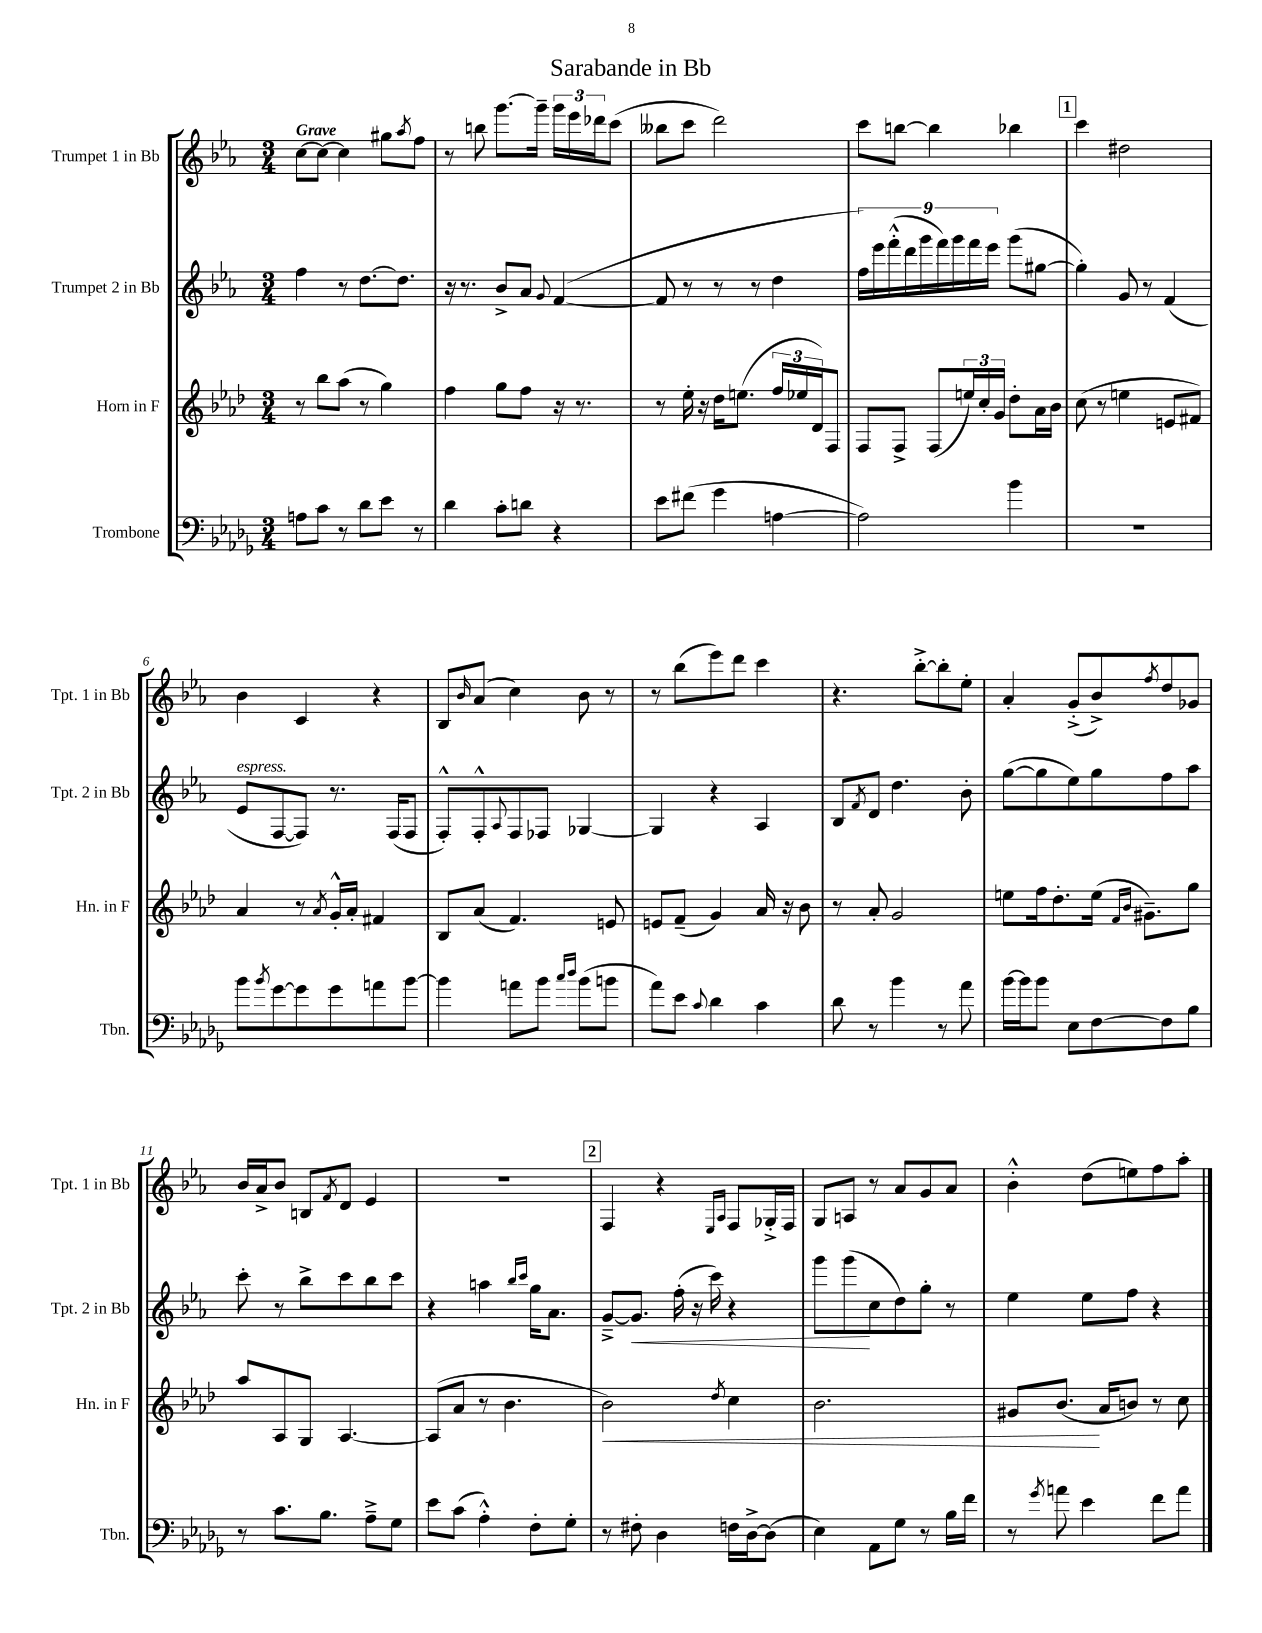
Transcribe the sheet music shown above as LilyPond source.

\header { title = "Sarabande in Bb" }
<<
\new StaffGroup <<
\new Staff = "s0" \with { instrumentName = "Trumpet 1 in Bb" shortInstrumentName = "Tpt. 1 in Bb" } {
    \clef treble \key ees \major \numericTimeSignature \time 3/4 \tempo "Grave"
    c''8~ c''8~ c''4 gis''8 \acciaccatura { aes''8 } f''8 |
    r8 b''8 g'''8.~ g'''16-- \tuplet 3/2 { g'''16 ees'''16 des'''16 } c'''8( |
    beses''8 c'''8 d'''2) |
    c'''8 b''8~ b''4 bes''4 |
    \mark \markup { \box "1" } c'''4 dis''2 |
    bes'4 c'4 r4 |
    bes8 \grace { bes'16 } aes'8( c''4) bes'8 r8 |
    r8 bes''8( ees'''8) d'''8 c'''4 |
    r4. bes''8~-.-> bes''8-. ees''8-. |
    aes'4-. g'8-.->( bes'8->) \acciaccatura { f''8 } d''8 ges'8 |
    bes'16 aes'16-> bes'8 b8 \acciaccatura { f'8 } d'8 ees'4 |
    R2. |
    \mark \markup { \box "2" } f4 r4 \grace { ees16 aes16 } f8 ges16-.-> f16 |
    g8 a8 r8 aes'8 g'8 aes'8 |
    bes'4-.-^ d''8( e''8) f''8 aes''8-. \bar "|." |
}
\new Staff = "s1" \with { instrumentName = "Trumpet 2 in Bb" shortInstrumentName = "Tpt. 2 in Bb" } {
    \clef treble \key ees \major \numericTimeSignature \time 3/4
    f''4 r8 d''8.~ d''8. |
    r16 r8. bes'8-> aes'8 \appoggiatura { g'8 } f'4~( |
    f'8 r8 r8 r8 d''4 |
    \tuplet 9/8 { f''16) ees'''16 f'''16-.-^( d'''16 g'''16 f'''16) g'''16 f'''16 ees'''16 } g'''8( gis''8~ |
    \mark \markup { \box "1" } gis''4-.) g'8 r8 f'4( |
    ees'8^\markup { \italic "espress." } f8~ f8) r8. f16( f8 |
    f8-.-^) f8-.-^ \appoggiatura { aes8 } f8 fes8 ges4~ |
    ges4 r4 aes4 |
    bes8 \acciaccatura { f'8 } d'8 d''4. bes'8-. |
    g''8~( g''8 ees''8) g''8 f''8 aes''8 |
    c'''8-. r8 bes''8-> c'''8 bes''8 c'''8 |
    r4 a''4 \grace { bes''16 c'''16 } g''16 aes'8. |
    \mark \markup { \box "2" } g'8~---> g'8.\< f''16-.( r16 c'''16) r4 |
    g'''8 g'''8\!( c''8 d''8) g''8-. r8 |
    ees''4 ees''8 f''8 r4 \bar "|." |
}
\new Staff = "s2" \with { instrumentName = "Horn in F" shortInstrumentName = "Hn. in F" } {
    \clef treble \key aes \major \numericTimeSignature \time 3/4
    r8 bes''8 aes''8( r8 g''4) |
    f''4 g''8 f''8 r16 r8. |
    r8 ees''16-. r16 des''16 e''8.( \tuplet 3/2 { f''16 ees''16 des'16) } f8 |
    f8 f8-> f8( \tuplet 3/2 { e''16) c''16-. g'16 } des''8-. aes'16 bes'16 |
    \mark \markup { \box "1" } c''8( r8 e''4 e'8 fis'8) |
    aes'4 r8 \acciaccatura { aes'8 } g'16-.-^ aes'16-. fis'4 |
    bes8 aes'8( f'4.) e'8 |
    e'8 f'8--( g'4) aes'16 r16 bes'8 |
    r8 aes'8-. g'2 |
    e''8 f''16 des''8.-. e''16( \grace { f'16 bes'16 } gis'8.--) g''8 |
    aes''8 aes8 g8 aes4.~ |
    aes8( aes'8 r8 bes'4. |
    \mark \markup { \box "2" } bes'2\<) \acciaccatura { des''8 } c''4 |
    bes'2. |
    gis'8 bes'8.\!( aes'16 b'8) r8 c''8 \bar "|." |
}
\new Staff = "s3" \with { instrumentName = "Trombone" shortInstrumentName = "Tbn." } {
    \clef bass \key des \major \numericTimeSignature \time 3/4
    a8 c'8 r8 des'8 ees'8 r8 |
    des'4 c'8-. d'8 r4 |
    ees'8 fis'8( ges'4 a4~ |
    a2) bes'4 |
    \mark \markup { \box "1" } R2. |
    bes'8 \acciaccatura { bes'8 } ges'8~ ges'8 ges'8 a'8 bes'8~ |
    bes'4 a'8 bes'8 \grace { c''16 des''16 } bes'8( b'8 |
    aes'8) ees'8 \appoggiatura { c'8 } des'4 c'4 |
    des'8 r8 bes'4 r8 aes'8 |
    bes'16~ bes'16 bes'8 ees8 f8~ f8 bes8 |
    r8 c'8. bes8. aes8---> ges8 |
    ees'8 c'8( aes4-.-^) f8-. ges8-. |
    \mark \markup { \box "2" } r8 fis8-. des4 f16 des16~-> des8( |
    ees4) aes,8 ges8 r8 bes16 f'16 |
    r8 \acciaccatura { ges'8 } a'8 ees'4 f'8 a'8 \bar "|." |
}
>>
>>
